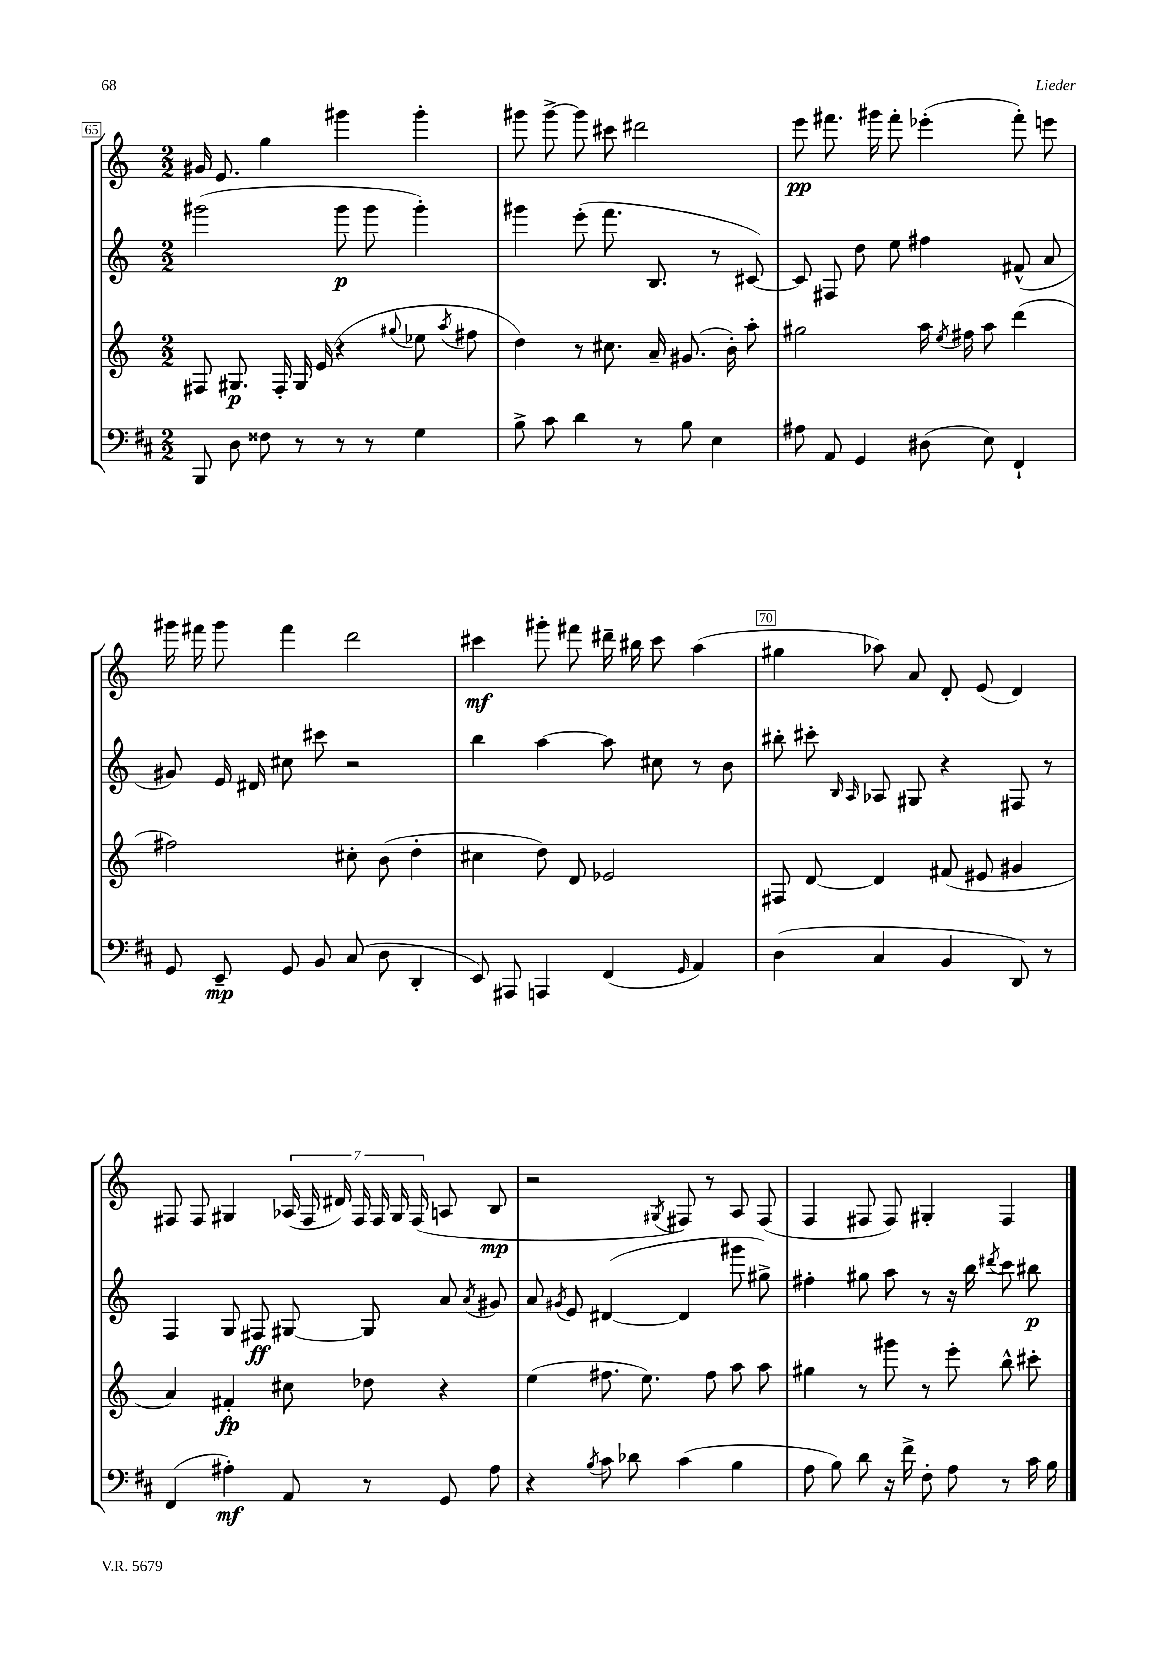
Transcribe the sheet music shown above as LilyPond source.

<<
\new StaffGroup <<
\new Staff = "s0" {
    \clef treble \key c \major \numericTimeSignature \time 2/2
    \autoBeamOff gis'16 e'8. g''4 gis'''4 gis'''4-. |
    gis'''8 gis'''8~-> gis'''8 cis'''8 dis'''2 |
    e'''8\pp fis'''8. gis'''16 fis'''8-. ees'''4-.( fis'''8-.) e'''8 |
    gis'''16 fis'''16 gis'''8 fis'''4 d'''2 |
    cis'''4\mf gis'''8-. fis'''8 dis'''16-- bis''16 cis'''8 a''4( |
    gis''4 aes''8) a'8 d'8-. e'8( d'4) |
    fis8 fis8 gis4 \tuplet 7/4 { aes16( fis16 dis'16) fis16 fis16 gis16 fis16( } a8 b8\mp |
    r2 \acciaccatura { gis8 } fis8) r8 a8 fis8( |
    f4 fis8 fis8) gis4-. fis4 \bar "|." |
}
\new Staff = "s1" {
    \clef treble \key c \major \numericTimeSignature \time 2/2
    \autoBeamOff gis'''2( gis'''8\p gis'''8 gis'''4-.) |
    gis'''4 e'''8-.( f'''8. b8. r8 cis'8~) |
    cis'8 fis8 d''8 e''8 fis''4 fis'8-^( a'8 |
    gis'8) e'16 dis'16 cis''8 cis'''8 r2 |
    b''4 a''4~ a''8 cis''8 r8 b'8 |
    bis''8-. cis'''8-. \grace { b16 a16 } aes8 gis8 r4 fis8 r8 |
    f4 g8 fis8\ff gis8~ gis8 a'8 \acciaccatura { a'8 } gis'8 |
    a'8 \acciaccatura { gis'8 } e'8 dis'4~( dis'4 gis'''8 gis''8->) |
    fis''4-. gis''8 a''8 r8 r16 b''16 \acciaccatura { dis'''8 } c'''8 bis''8\p \bar "|." |
}
\new Staff = "s2" {
    \clef treble \key c \major \numericTimeSignature \time 2/2
    \autoBeamOff fis8 gis8.\p fis16-. gis16 e'16( r4 \appoggiatura { gis''8 } ees''8 \acciaccatura { a''8 } fis''8 |
    d''4) r8 cis''8. a'16-- gis'8.( b'16-.) a''8-. |
    gis''2 a''16 \acciaccatura { e''8 } fis''16 a''8 d'''4( |
    fis''2) cis''8-. b'8( d''4-. |
    cis''4 d''8) d'8 ees'2 |
    fis8 d'8~ d'4 fis'8( eis'8 gis'4 |
    a'4) fis'4-.\fp cis''8 des''8 r4 |
    e''4( fis''8. e''8.) fis''8 a''8 a''8 |
    gis''4 r8 gis'''8 r8 e'''8-. b''8-^ cis'''8-. \bar "|." |
}
\new Staff = "s3" {
    \clef bass \key d \major \numericTimeSignature \time 2/2
    \autoBeamOff b,,8 d8 fisis8 r8 r8 r8 g4 |
    b8-> cis'8 d'4 r8 b8 e4 |
    ais8 a,8 g,4 dis8( e8) fis,4-! |
    g,8 e,8--\mp g,8 b,8 cis8( d8 d,4-. |
    e,8) ais,,8 a,,4 fis,4( \grace { g,16 } a,4) |
    d4( cis4 b,4 d,8) r8 |
    fis,4( ais4-.\mf) a,8 r8 g,8 ais8 |
    r4 \acciaccatura { b8 } cis'8 des'8 cis'4( b4 |
    a8 b8) d'8 r16 fis'16-> fis8-. a8 r8 cis'16 b16 \bar "|." |
}
>>
>>
\layout { \context { \Score currentBarNumber = #65 \override BarNumber.break-visibility = ##(#f #t #t) barNumberVisibility = #(every-nth-bar-number-visible 5) \override BarNumber.stencil = #(make-stencil-boxer 0.1 0.3 ly:text-interface::print) } }
